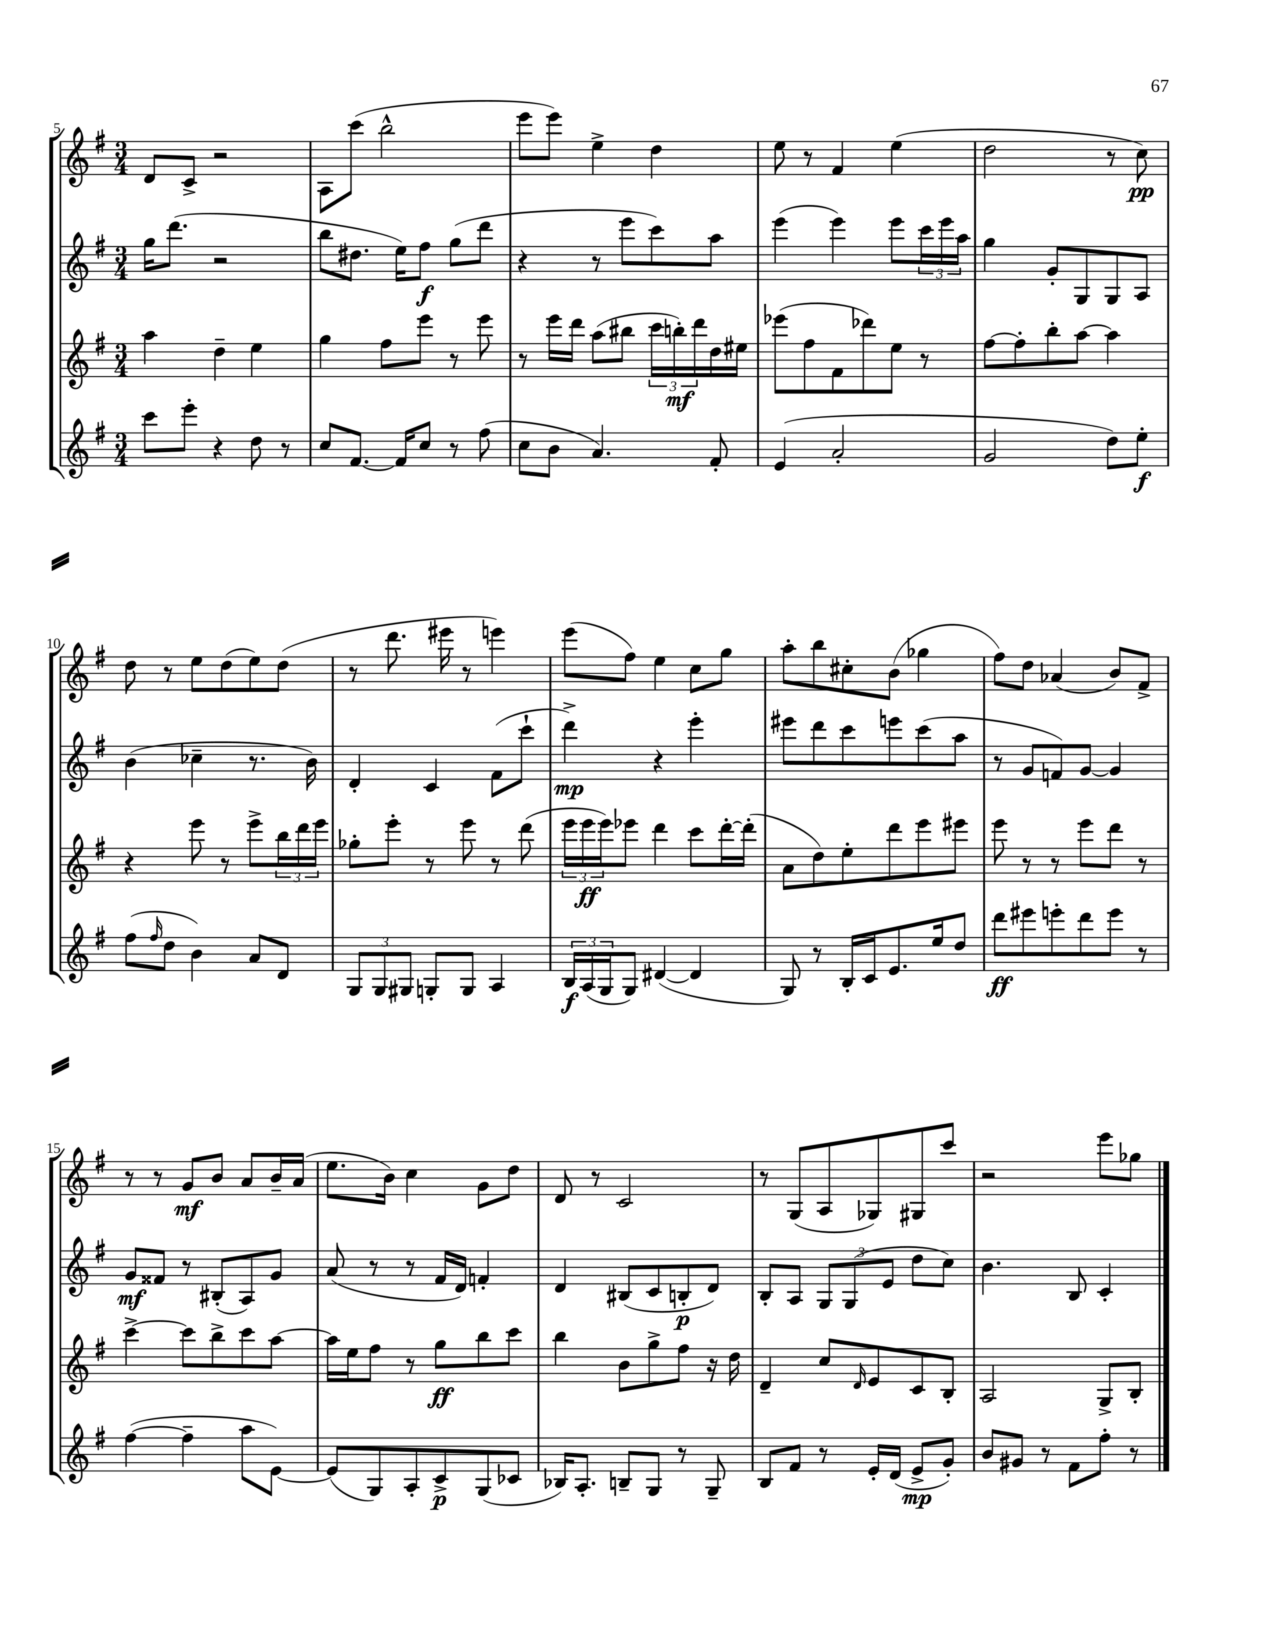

**kern	**dynam	**kern	**dynam	**kern	**dynam	**kern	**dynam
*part4	*part4	*part3	*part3	*part2	*part2	*part1	*part1
*staff4	*staff4	*staff3	*staff3	*staff2	*staff2	*staff1	*staff1
*clefG2	*	*clefG2	*	*clefG2	*	*clefG2	*
*k[f#]	*	*k[f#]	*	*k[f#]	*	*k[f#]	*
*M3/4	*	*M3/4	*	*M3/4	*	*M3/4	*
=5	=5	=5	=5	=5	=5	=5	=5
8ccc\L	.	4aa\	.	16gg\KL	.	8d/L	.
.	.	.	.	(8.ddd\J	.	.	.
8eee'\J	.	.	.	.	.	8c^/J	.
4r	.	4dd~\	.	2r	.	2r	.
8dd\	.	4ee\	.	.	.	.	.
8r	.	.	.	.	.	.	.
=6	=6	=6	=6	=6	=6	=6	=6
8cc/L	.	4gg\	.	8bb\L	.	8A\L	.
[8.f#/J	.	.	.	8.dd#X\J	.	(8ccc\J	.
.	.	8ff#\L	.	.	.	2bb^^\	.
16f#/KL]	.	.	.	16ee\KL)	.	.	.
8cc/J	.	8eee\J	.	8ff#\J	f	.	.
8r	.	8r	.	(8gg\L	.	.	.
(8ff#\	.	8eee\	.	8ddd\J	.	.	.
=7	=7	=7	=7	=7	=7	=7	=7
8cc\L	.	8r	.	4r	.	8eee\L	.
8b\J	.	16eee\LL	.	.	.	8eee\J)	.
.	.	16ddd\JJ	.	.	.	.	.
4.a/)	.	(8aa\L	.	8r	.	4ee^\	.
.	.	8bb#X\J	.	8eee\L	.	.	.
.	.	24ccc\LL	.	8ccc\)	.	4dd\	.
.	.	24bbn'\)	mf	.	.	.	.
.	.	24ddd\	.	.	.	.	.
8f#'/	.	16dd\	.	8aa\J	.	.	.
.	.	16ee#X\JJ	.	.	.	.	.
=8	=8	=8	=8	=8	=8	=8	=8
(4e/	.	(8eee-X\L	.	(4eee\	.	8ee\	.
.	.	8ff#\	.	.	.	8r	.
2a'/	.	8f#\	.	4eee\)	.	4f#/	.
.	.	8ddd-X\)	.	.	.	.	.
.	.	8ee\J	.	8eee\L	.	(4ee\	.
.	.	8r	.	24ccc\L	.	.	.
.	.	.	.	24eee\	.	.	.
.	.	.	.	24aa\JJ	.	.	.
=9	=9	=9	=9	=9	=9	=9	=9
2g/	.	[8ff#\L	.	4gg\	.	2dd\	.
.	.	8ff#'\]	.	.	.	.	.
.	.	8bb'\	.	8g'/L	.	.	.
.	.	[8aa\J	.	8G/	.	.	.
8dd\L)	.	4aa\]	.	8G/	.	8r	.
8ee'\J	f	.	.	8A/J	.	8cc\)	pp
!!LO:LB:g=z
=10	=10	=10	=10	=10	=10	=10	=10
(8ff#\L	.	4r	.	(4b\	.	8dd\	.
16qqff#/	.	.	.	.	.	.	.
8dd\J	.	.	.	.	.	8r	.
4b\)	.	8eee\	.	4cc-X~\	.	8ee\L	.
.	.	8r	.	.	.	(8dd\	.
8a/L	.	8eee^\L	.	8.r	.	8ee\)	.
8d/J	.	24bb\L	.	.	.	(8dd\J	.
.	.	24ddd\	.	.	.	.	.
.	.	.	.	16b\)	.	.	.
.	.	24eee\JJ	.	.	.	.	.
=11	=11	=11	=11	=11	=11	=11	=11
12G/L	.	8gg-X'\L	.	4d'/	.	8r	.
12G/	.	.	.	.	.	.	.
.	.	8eee'\J	.	.	.	8.ddd\	.
12G#X/J	.	.	.	.	.	.	.
8Gn'/L	.	8r	.	4c/	.	.	.
.	.	.	.	.	.	16eee#X\	.
8G/J	.	8eee\	.	.	.	8r	.
4A/	.	8r	.	(8f#\L	.	4eeen\)	.
.	.	(8ddd\	.	8ccc`\J	.	.	.
=12	=12	=12	=12	=12	=12	=12	=12
24B/LL	f	24eee\LL	.	4ddd^\)	mp	(8eee\L	.
(24A/	.	24eee\	ff	.	.	.	.
24G/J	.	24eee\J)	.	.	.	.	.
8G/J)	.	8eee-X\J	.	.	.	8ff#\J)	.
([4d#X/	.	4ddd\	.	4r	.	4ee\	.
4d#/]	.	8ccc\L	.	4eee'\	.	8cc\L	.
.	.	[16ddd'\L	.	.	.	8gg\J	.
.	.	(16ddd'\JJ]	.	.	.	.	.
=13	=13	=13	=13	=13	=13	=13	=13
8G/)	.	8a\L	.	8eee#X\L	.	8aa'\L	.
8r	.	8dd\)	.	8ddd\	.	8bb\	.
16B'/LL	.	8ee'\	.	8ccc\	.	8cc#X'\	.
16c/J	.	.	.	.	.	.	.
8.e/	.	8ddd\	.	8eeen\	.	(8b\J	.
.	.	8eee\	.	(8ccc\	.	4gg-X\	.
16ee/k	.	.	.	.	.	.	.
8dd/J	.	8eee#X\J	.	8aa\J	.	.	.
=14	=14	=14	=14	=14	=14	=14	=14
8ddd\L	ff	8eee\	.	8r	.	8ff#\L)	.
8eee#X\	.	8r	.	8g/L	.	8dd\J	.
8eeen'\	.	8r	.	8fn/)	.	(4a-X/	.
8ddd\	.	8eee\L	.	[8g/J	.	.	.
8eee\J	.	8ddd\J	.	4g/]	.	8b/L)	.
8r	.	8r	.	.	.	8f#^/J	.
!!LO:LB:g=z
=15	=15	=15	=15	=15	=15	=15	=15
([4ff#\	.	[4ccc^\	.	8g/L	mf	8r	.
.	.	.	.	8f##X/J	.	8r	.
4ff#~\]	.	8ccc\L]	.	8r	.	8g/L	mf
.	.	8bb^\	.	(8B#X'/L	.	8b/J	.
8aa\L	.	8ccc\	.	8A/)	.	8a/L	.
[8e\J)	.	[8aa\J	.	8g/J	.	16b~/L	.
.	.	.	.	.	.	(16a/JJ	.
=16	=16	=16	=16	=16	=16	=16	=16
(8e/L]	.	16aa\LL]	.	(8a/	.	8.ee\L	.
.	.	16ee\J	.	.	.	.	.
8G/)	.	8ff#\J	.	8r	.	.	.
.	.	.	.	.	.	16b\Jk)	.
8A'/	.	8r	.	8r	.	4cc\	.
8c^/	p	8gg\L	ff	16f#/LL	.	.	.
.	.	.	.	16d/JJ)	.	.	.
(8G/	.	8bb\	.	4fn'/	.	8g\L	.
8c-X/J	.	8ccc\J	.	.	.	8dd\J	.
=17	=17	=17	=17	=17	=17	=17	=17
16B-X/KL)	.	4bb\	.	4d/	.	8d/	.
8.A'/J	.	.	.	.	.	.	.
.	.	.	.	.	.	8r	.
8Bn~/L	.	8b\L	.	(8B#X/L	.	2c/	.
8G/J	.	8gg^\	.	8c/	.	.	.
8r	.	8ff#\J	.	8Bn'/	p	.	.
8G~/	.	16r	.	8d/J)	.	.	.
.	.	16dd\	.	.	.	.	.
=18	=18	=18	=18	=18	=18	=18	=18
8B/L	.	4d~/	.	8B'/L	.	8r	.
8f#/J	.	.	.	8A/J	.	(8G/L	.
8r	.	8cc/L	.	12G/L	.	8A/	.
.	.	.	.	(12G/	.	.	.
.	.	16qqd/	.	.	.	.	.
16e'/LL	.	8e/	.	.	.	8G-X/)	.
.	.	.	.	12e/J	.	.	.
(16d/JJ	.	.	.	.	.	.	.
8e^/L	mp	8c/	.	8dd\L	.	8G#X/	.
8g'/J)	.	8B'/J	.	8cc\J)	.	8ccc/J	.
=19	=19	=19	=19	=19	=19	=19	=19
8b/L	.	2A/	.	4.b\	.	2r	.
8g#X/J	.	.	.	.	.	.	.
8r	.	.	.	.	.	.	.
8f#\L	.	.	.	8B/	.	.	.
8ff#'\J	.	8G^/L	.	4c'/	.	8eee\L	.
8r	.	8B'/J	.	.	.	8gg-X\J	.
==	==	==	==	==	==	==	==
*-	*-	*-	*-	*-	*-	*-	*-
